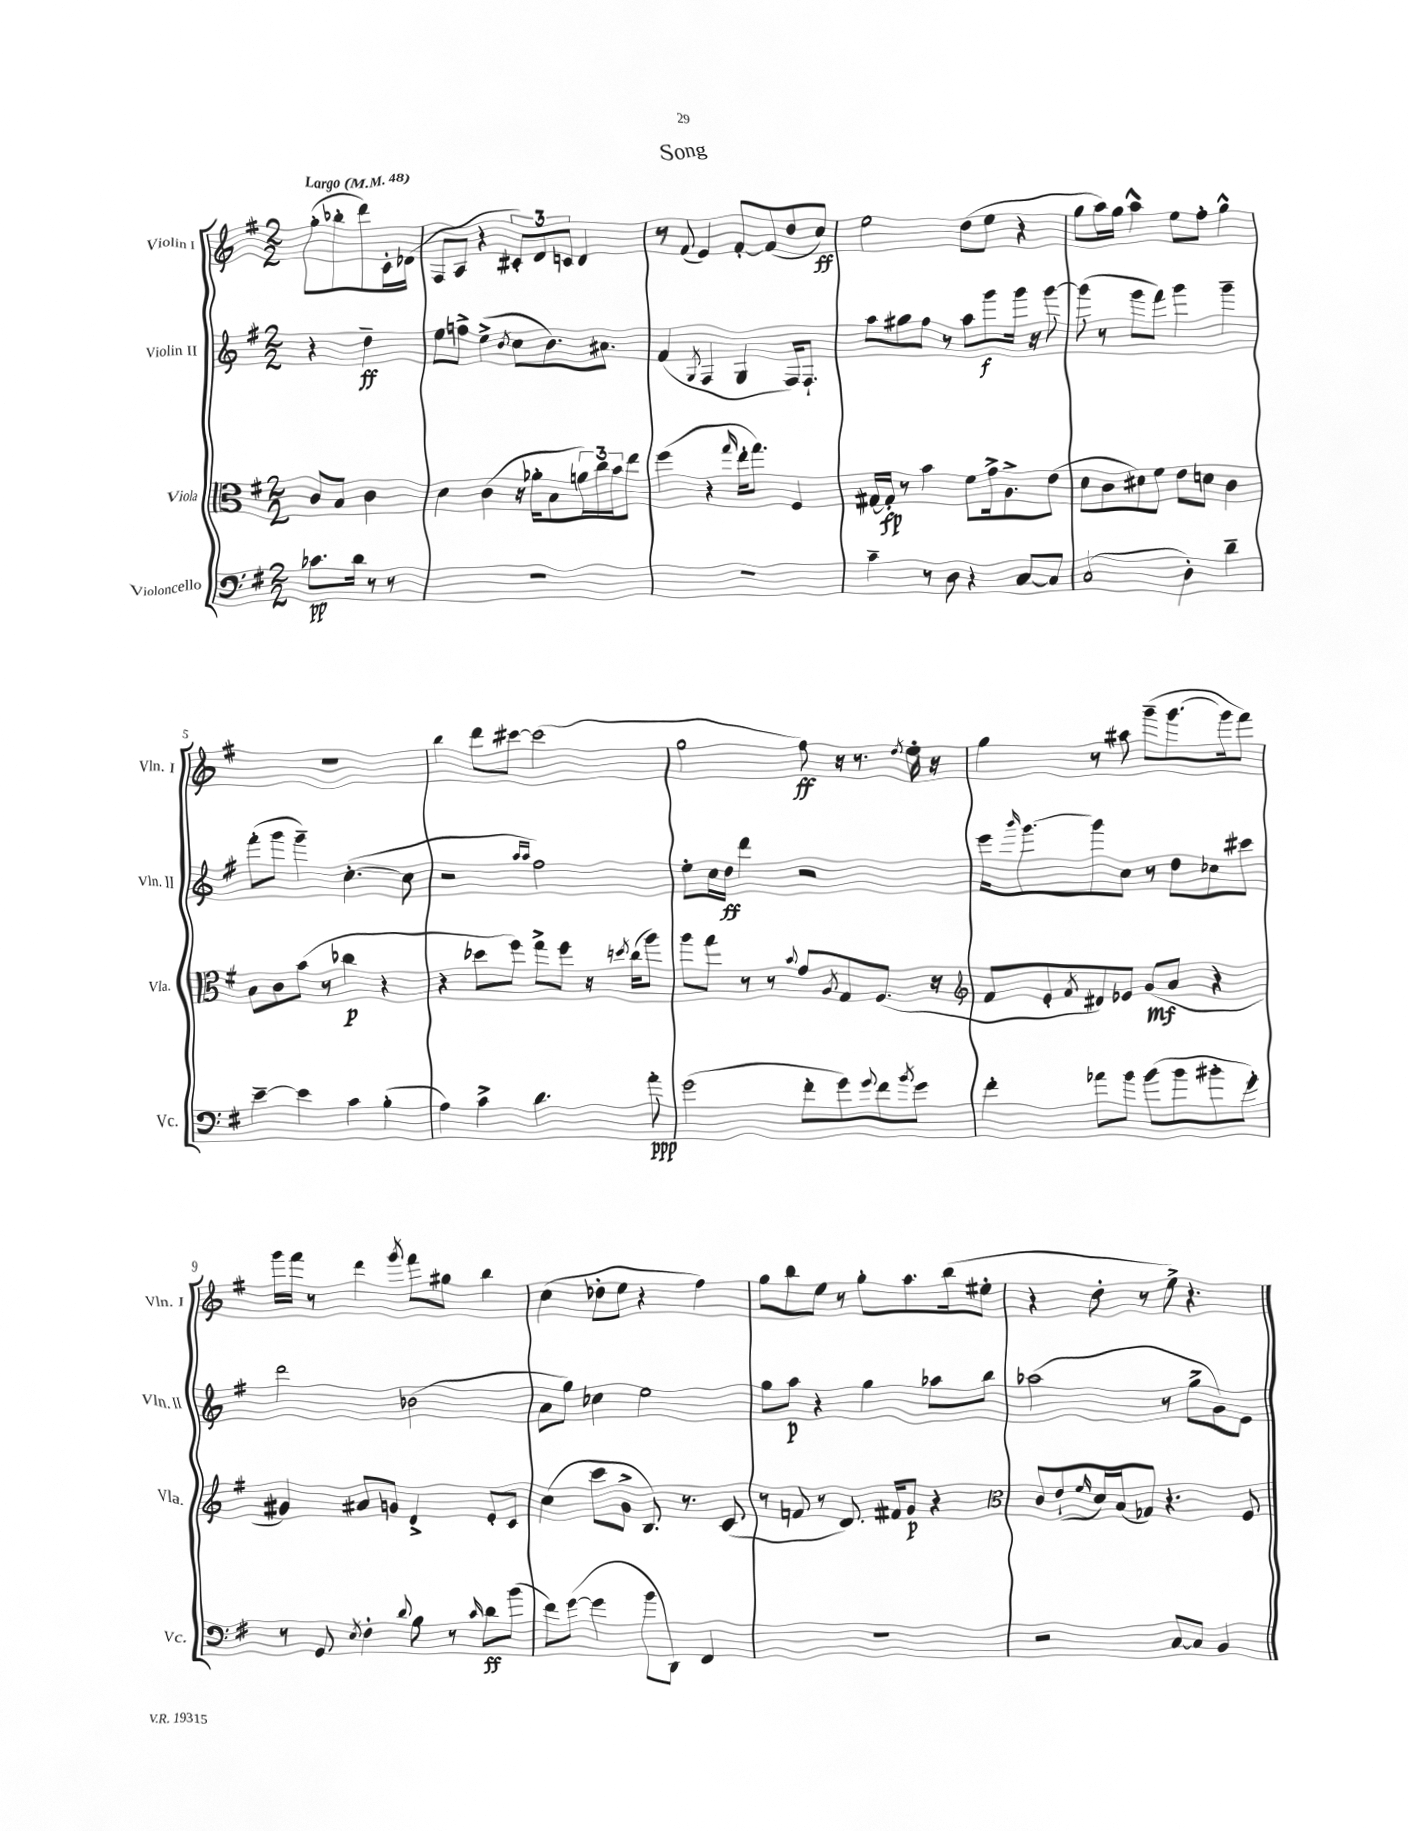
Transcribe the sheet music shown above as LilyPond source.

\header { title = "Song" }
<<
\new StaffGroup <<
\new Staff = "s0" \with { instrumentName = "Violin I" shortInstrumentName = "Vln. I" } {
    \clef treble \key g \major \numericTimeSignature \time 2/2 \partial 2 \tempo "Largo" 4 = 48
    g''8-.( bes''8-. d'''8) c'16-. des'16( |
    fis8 a8 r4 \tuplet 3/2 { cis'8-.) d'8 c'8 } d'4 |
    r8 fis'8( e'4) fis'8~-. fis'8( d''8 c''8\ff) |
    e''2 d''8( e''8 r4 |
    g''8 a''16) g''16 a''4-^ e''8 fis''8-. g''4-^ |
    R1 |
    b''4 d'''8 cis'''8~ cis'''2( |
    g''2 fis''8\ff) r16 r8. \acciaccatura { d''8 } e''16-. r16 |
    g''4 r8 ais''8 g'''8--( g'''8.~ g'''16 fis'''8) |
    g'''16 fis'''16 r8 d'''4 \acciaccatura { g'''8 } fis'''8 gis''8 b''4 |
    c''4( des''8-. e''8 r4 fis''4) |
    g''8 b''8 e''8 r8 g''8-. a''8. b''16( eis''8-. |
    r4 d''8-. r8 e''8->) r4. \bar "|." |
}
\new Staff = "s1" \with { instrumentName = "Violin II" shortInstrumentName = "Vln. II" } {
    \clef treble \key g \major \numericTimeSignature \time 2/2 \partial 2
    r4 d''4--\ff |
    e''8 f''8-> e''4->( \acciaccatura { b'8 } c''8 b'8.) ais'8. |
    fis'4( \acciaccatura { g8 } fis4 g4 fis16) fis8.-! |
    a''8 gis''8 fis''8 r8 a''8 g'''8\f g'''16 r16 g'''8~ |
    g'''8( r8 g'''8 fis'''8) g'''4 g'''4-- |
    fis'''8-.( g'''8 g'''4--) c''4.~-.( c''8 |
    r2 \grace { a''16 a''16 } fis''2) |
    e''8-. c''16 d''16\ff d'''4 r2 |
    e'''16 \grace { b'''16 } g'''8.~ g'''8 c''8 r8 d''8 ces''8 cis'''8 |
    d'''2 bes'2( |
    a'8 g''8) ces''4 e''2 |
    g''8 a''8\p r4 g''4 aes''8 b''8 |
    aes''2( r8 g''8-> g'8) e'8 \bar "|." |
}
\new Staff = "s2" \with { instrumentName = "Viola" shortInstrumentName = "Vla." } {
    \clef alto \key g \major \numericTimeSignature \time 2/2 \partial 2
    c'8 b8 c'4 |
    d'4 c'4( r16 aes'16-. b8 \tuplet 3/2 { a'16) c''16 b'16 } e''8 |
    fis''4( r4 \grace { g''16 } e''16-. g''8.) fis4 |
    gis16~ gis16-.\fp r8 b'4 fis'8 g'16-> a8.-> e'8( |
    d'8 c'8 dis'8) fis'8 e'8 d'8 c'4 |
    b8 c'8 b'8( r8 ces''4\p r4 |
    r4 des''8 fis''8) g''8-> fis''8 r16 \acciaccatura { d''8 } c''16( a''8) |
    a''8 g''8 r8 r8 \appoggiatura { b'8 } g'8 \acciaccatura { a8 } g8 fis8.( r16 |
    \clef treble fis'8 e'8-. \acciaccatura { fis'8 } dis'8) ees'8 g'8\mf( a'8 r4 |
    gis'4) ais'8 g'8 d'4-> e'8-. c'8 |
    c''4( c'''8 g'8-> b8.) r8. c'8( |
    r8 f'8 r8 d'8.) fis'16 g'8\p r4 |
    \clef alto c'8 e'8-!( \grace { fis'16 } d'16) b16( ges8) r4. fis8 \bar "|." |
}
\new Staff = "s3" \with { instrumentName = "Violoncello" shortInstrumentName = "Vc." } {
    \clef bass \key g \major \numericTimeSignature \time 2/2 \partial 2
    ces'8.\pp d'16 r8 r8 |
    R1 |
    R1 |
    c'4-- r8 d8 r4 c8~ c8 |
    c2( d4-.) d'4-- |
    e'4~-- e'4 c'4 b4-.( |
    a4) c'4-> d'4. a'8-.\ppp |
    g'2( fis'8-. g'8) \appoggiatura { g'8 } fis'8 \acciaccatura { b'8 } g'8 |
    fis'4-. aes'8 b'8 b'8( b'8 bis'8-. g'8-.) |
    r8 g,8 \acciaccatura { e8 } fis4-. \appoggiatura { d'8 } b8 r8 \grace { c'16 } d'8\ff b'8( |
    fis'8) g'8~( g'4 b'8 d,8) fis,4 |
    R1 |
    r2 c8~ c8 b,4 \bar "|." |
}
>>
>>
